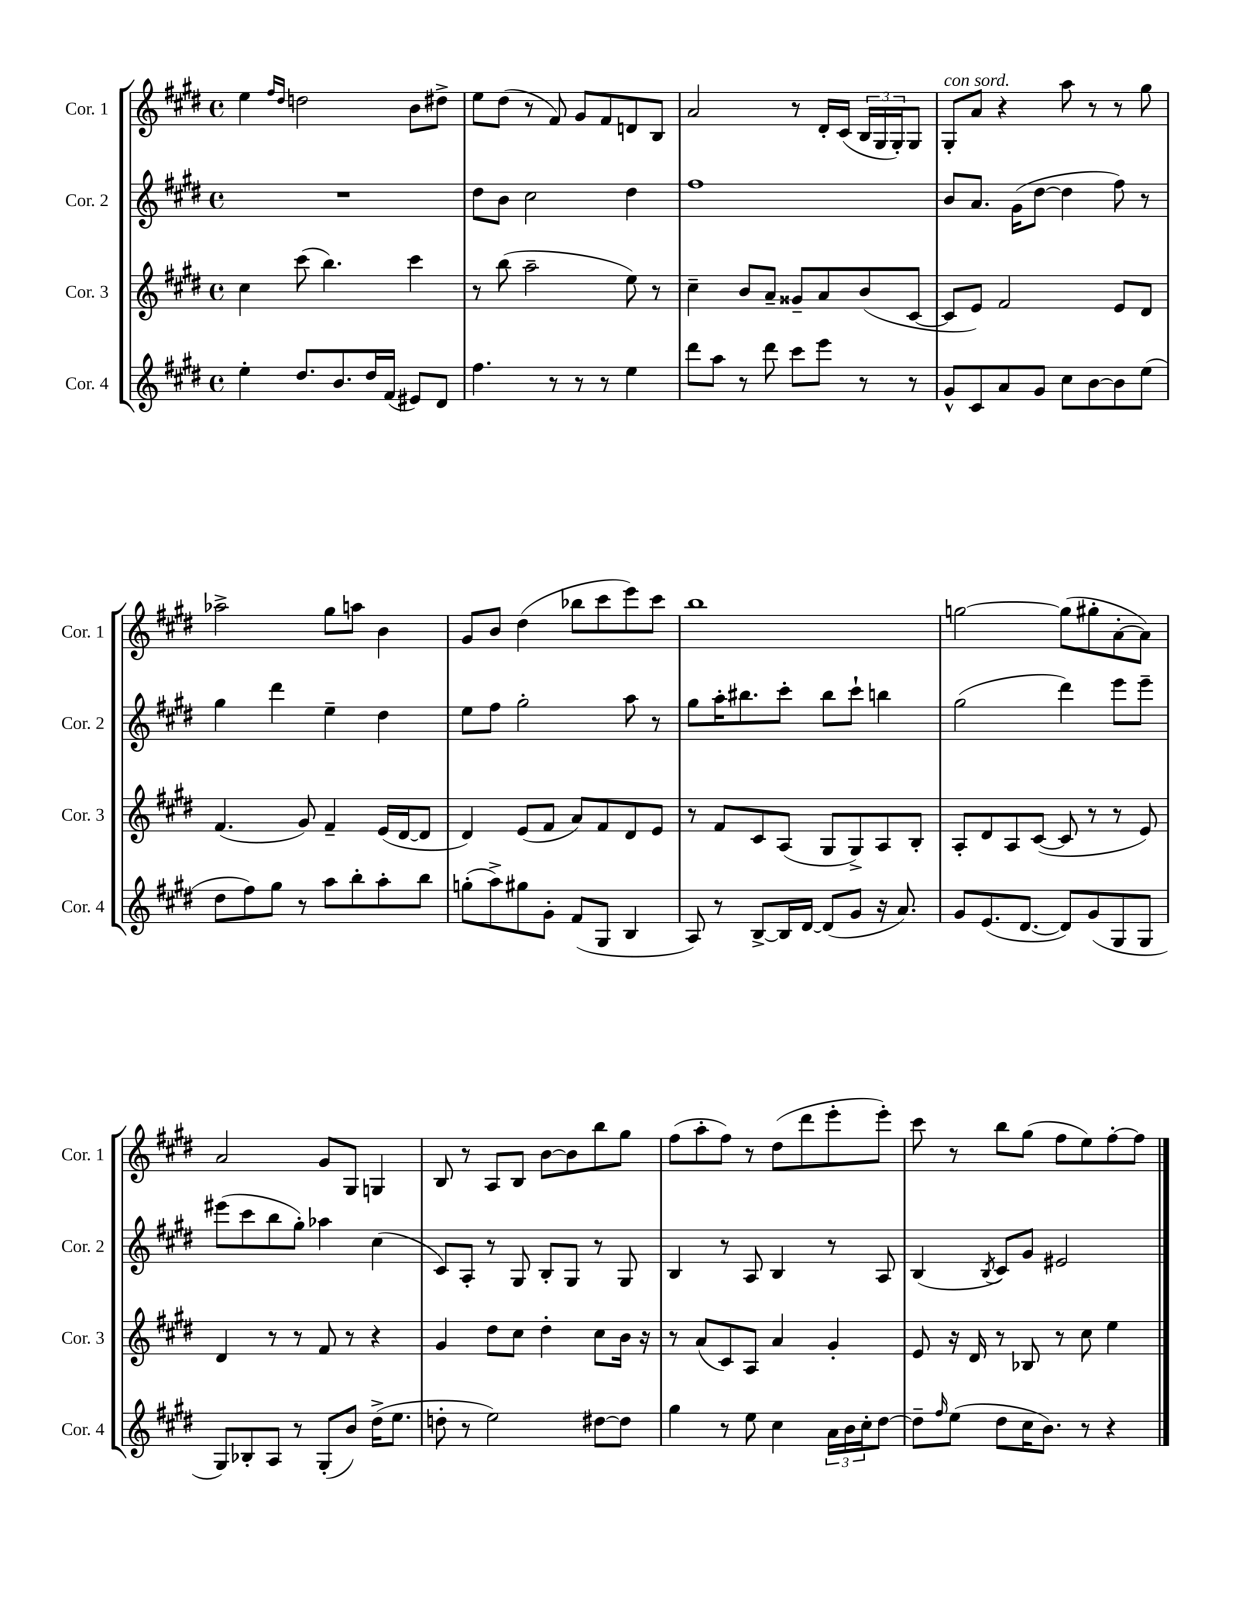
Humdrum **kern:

**kern	**kern	**kern	**kern
*staff4	*staff3	*staff2	*staff1
*clefG2	*clefG2	*clefG2	*clefG2
*k[f#c#g#d#]	*k[f#c#g#d#]	*k[f#c#g#d#]	*k[f#c#g#d#]
*M4/4	*M4/4	*M4/4	*M4/4
*met(c)	*met(c)	*met(c)	*met(c)
4ee'	4cc#	1r	4ee
.	.	.	16qqff#
.	.	.	16qqdd#
8.dd#	(8ccc#	.	2dd
.	4.bb)	.	.
8.b	.	.	.
16dd#	.	.	.
(16f#	.	.	.
8e#)	4ccc#	.	8b
8d#	.	.	8dd#^
=	=	=	=
4.ff#	8r	8dd#	8ee
.	(8bb	8b	(8dd#
.	2aa~	2cc#	8r
8r	.	.	8f#)
8r	.	.	8g#
8r	.	.	8f#
4ee	8ee)	4dd#	8d
.	8r	.	8B
=	=	=	=
8ddd#	4cc#~	1ff#	2a
8aa	.	.	.
8r	8b	.	.
8ddd#	8a~	.	.
8ccc#	8g##~	.	8r
8eee	8a	.	16d#'
.	.	.	(16c#
8r	(8b	.	24B
.	.	.	24G#
.	.	.	24G#')
8r	[8c#	.	8G#
=	=	=	=
8g#^^	8c#]	8b	8G#'
8c#	8e)	8.a	8a
8a	2f#	.	4r
.	.	(16g#	.
8g#	.	[8dd#	.
8cc#	.	4dd#]	8aa
[8b	.	.	8r
8b]	8e	8ff#)	8r
(8ee	8d#	8r	8gg#
=	=	=	=
8dd#	(4.f#	4gg#	2aa-^
8ff#)	.	.	.
8gg#	.	4ddd#	.
8r	8g#)	.	.
8aa	4f#~	4ee~	8gg#
8bb'	.	.	8aa
8aa'	(16e	4dd#	4b
.	[16d#	.	.
8bb	8d#]	.	.
=	=	=	=
(8gg'	4d#)	8ee	8g#
8aa^)	.	8ff#	8b
8gg#	(8e	2gg#'	(4dd#
8g#'	8f#	.	.
(8f#	8a)	.	8bb-
8G#	8f#	.	8ccc#
4B	8d#	8aa	8eee)
.	8e	8r	8ccc#
=	=	=	=
8A)	8r	8gg#	1bb
8r	8f#	16aa'	.
.	.	8.bb#	.
[8B^	8c#	.	.
16B]	(8A	8ccc#'	.
[16d#	.	.	.
(8d#]	8G#	8bb#	.
8g#	8G#^)	8ccc#`	.
16r	8A	4bb	.
8.a)	.	.	.
.	8B'	.	.
=	=	=	=
8g#	8A'	(2gg#	[2gg
(8.e	8d#	.	.
.	8A	.	.
[8.d#	.	.	.
.	([8c#	.	.
8d#])	8c#]	4ddd#)	(8gg]
(8g#	8r	.	8gg#'
8G#	8r	8eee	[8a'
8G#	8e)	8eee~	8a])
=	=	=	=
8G#)	4d#	(8eee#	2a
8B-'	.	8ccc#	.
8A	8r	8bb	.
8r	8r	8gg#')	.
(8G#'	8f#	4aa-	8g#
8b)	8r	.	8G#
(16dd#^	4r	(4cc#	4G
8.ee	.	.	.
=	=	=	=
8dd'	4g#	8c#)	8B
8r	.	8A'	8r
2ee)	8dd#	8r	8A
.	8cc#	8G#	8B
.	4dd#'	8B'	[8b
.	.	8G#	8b]
[8dd#	8cc#	8r	8bb
8dd#]	16b	8G#	8gg#
.	16r	.	.
=	=	=	=
4gg#	8r	4B	(8ff#
.	(8a	.	8aa'
8r	8c#)	8r	8ff#)
8ee	8A	8A	8r
4cc#	4a	4B	(8dd#
.	.	.	8ddd#
24a	4g#'	8r	8eee'
24b	.	.	.
24cc#'	.	.	.
[8dd#	.	8A	8eee')
=	=	=	=
8dd#~]	8e	(4B	8ccc#
16qqff#	.	.	.
(8ee	16r	.	8r
.	16d#	.	.
.	.	8qB	.
8dd#	8r	8c#)	8bb
16cc#	8B-	8g#	(8gg#
8.b)	.	.	.
.	8r	2e#	8ff#
8r	8cc#	.	8ee)
4r	4ee	.	[8ff#'
.	.	.	8ff#]
==	==	==	==
*-	*-	*-	*-
